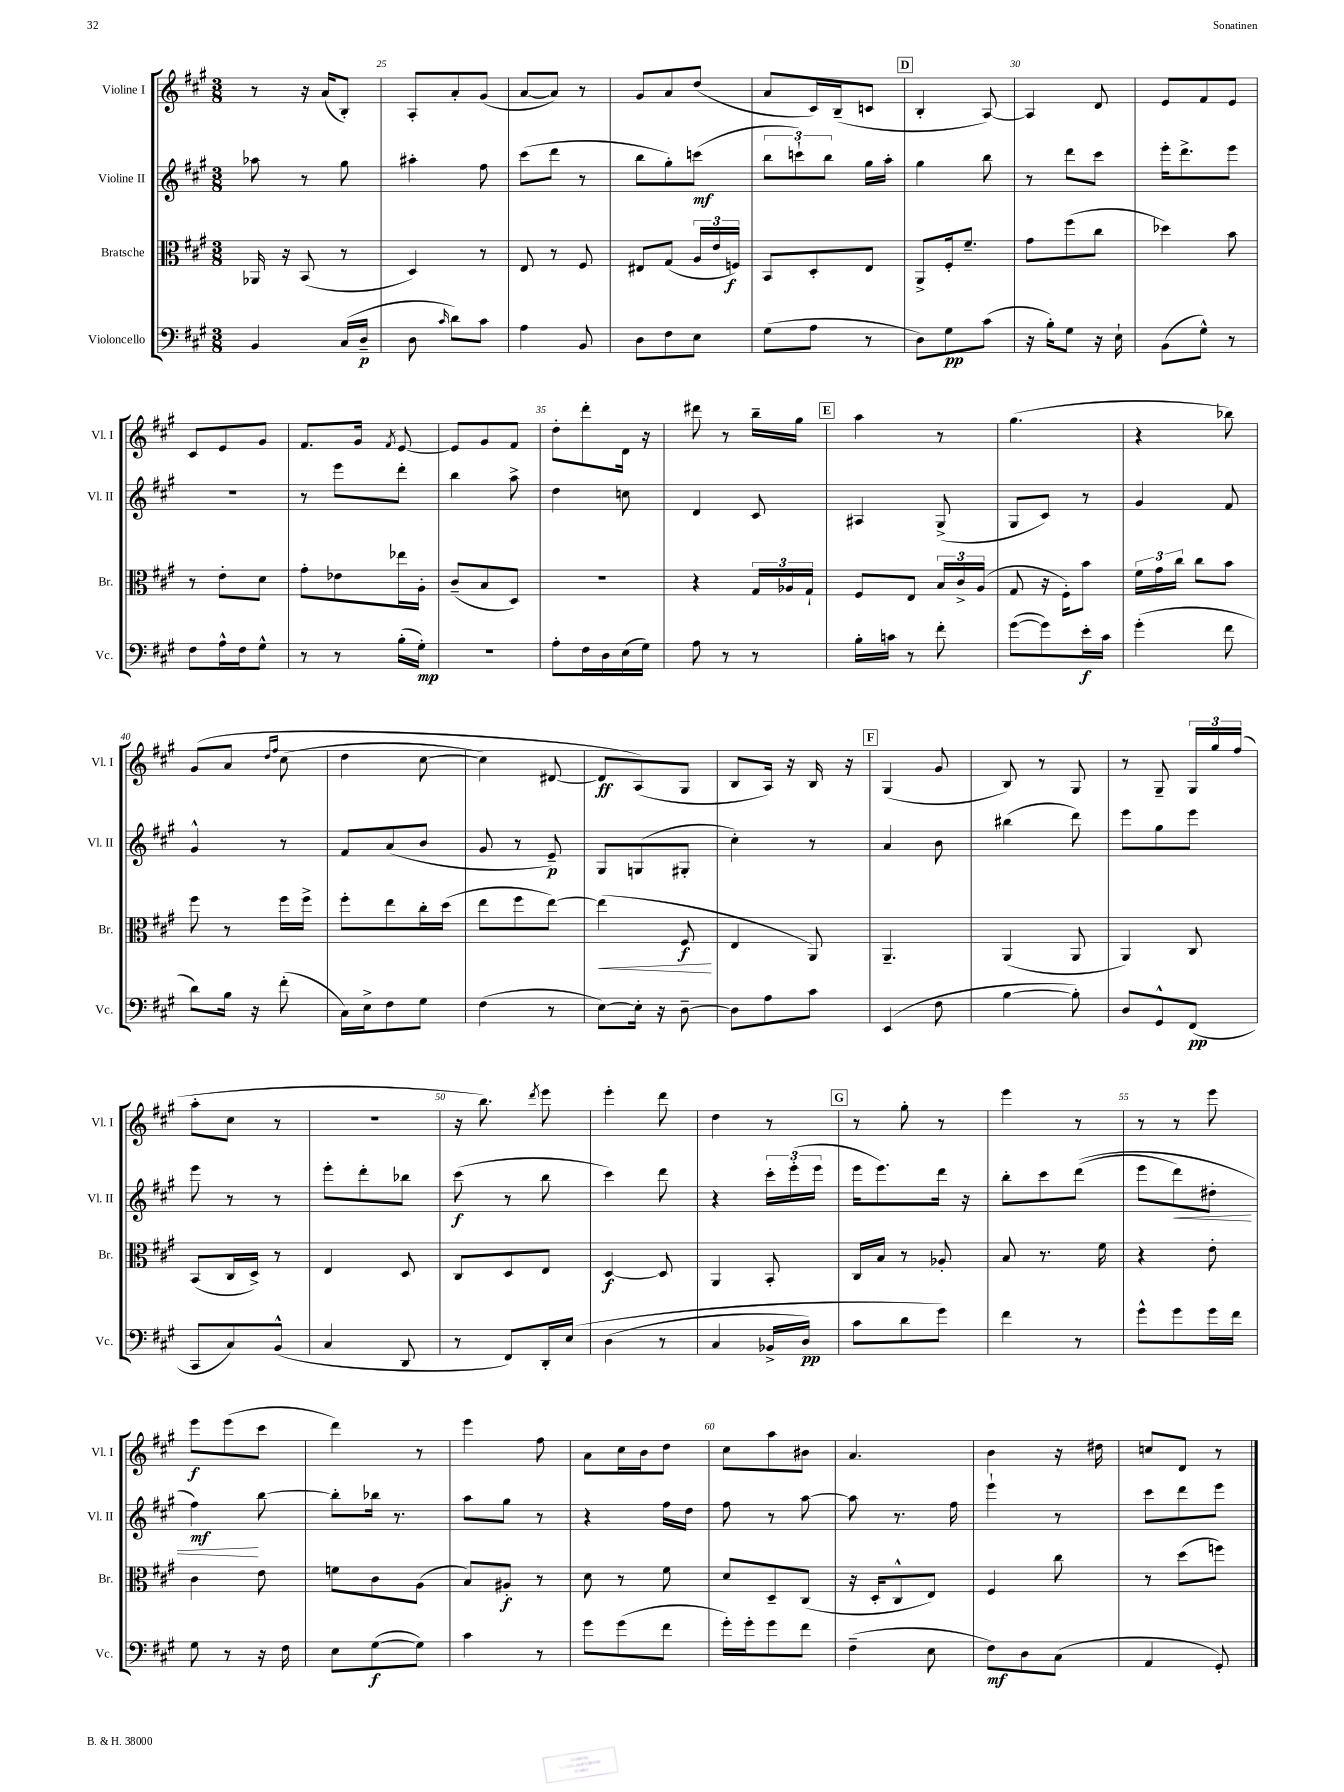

**kern	**kern	**kern	**kern
*staff4	*staff3	*staff2	*staff1
*clefF4	*clefC3	*clefG2	*clefG2
*k[f#c#g#]	*k[f#c#g#]	*k[f#c#g#]	*k[f#c#g#]
*M3/8	*M3/8	*M3/8	*M3/8
4BB	16AA-	8aa-	8r
.	16r	.	.
.	(8BB	8r	16r
.	.	.	(16a
(16C#	8r	8gg#	8B')
16D~	.	.	.
=	=	=	=
8D	4D)	4aa#'	8A'
16qqc#	.	.	.
8d)	.	.	8a'
8c#	8r	8ff#	(8g#
=	=	=	=
4A	8E	(8ccc#	[8a
.	8r	8ddd	8a])
8BB	8F#	8r	8r
=	=	=	=
8D	8E#	8bb	8g#
8F#	(8G#	8gg#')	8a
8E	24A	(8ccc	(8dd
.	24e	.	.
.	24F)	.	.
=	=	=	=
(8G#	8BB	12bb	8a
.	.	12ccc`)	.
8A	8D'	.	16c#)
.	.	12bb	.
.	.	.	(16B~
8r	8E	16gg#	8c
.	.	16aa'	.
=	=	=	=
8D)	8AA^	4gg#	4B'
8G#	16F#'	.	.
.	8.f#~	.	.
(8c#	.	8bb	[8A)
=	=	=	=
16r	8g#	8r	4A]
16B')	.	.	.
8G#	(8ff#	8ddd	.
16r	8cc#	8ccc#	8d
16E`	.	.	.
=	=	=	=
(8BB	4dd-)	16eee'	8e
.	.	8.ddd^	.
8G#^^)	.	.	8f#
8r	8b	8eee	8e
=	=	=	=
8F#	8r	4.r	8c#
16A^^	8e'	.	8e
16F#	.	.	.
8G#^^	8d	.	8g#
=	=	=	=
8r	8g#'	8r	8.f#
8r	8e-	8eee	.
.	.	.	16g#
.	.	.	8qf#
(16B'	16ee-	8ddd'	[8e
16G#')	16A'	.	.
=	=	=	=
4.r	(8c#~	4bb	8e]
.	8B	.	8g#
.	8D)	8aa^	8f#
=	=	=	=
8A'	4.r	4dd	8dd'
16F#	.	.	8ddd'
16D	.	.	.
(16E	.	8cc	16d
16G#)	.	.	16r
=	=	=	=
8A	4r	4d	8ddd#
8r	.	.	8r
8r	24G#	8c#	16bb~
.	24A-	.	.
.	.	.	16gg#
.	24G#`	.	.
=	=	=	=
16B'	8F#	4A#	4aa
16c	.	.	.
8r	8E	.	.
8f#'	24B	(8G#^	8r
.	24c#^	.	.
.	(24A	.	.
=	=	=	=
([8g#	8G#	8G#	(4.gg#
8g#])	16r	8c#)	.
.	16F#')	.	.
16e'	8b	8r	.
16c#	.	.	.
=	=	=	=
(4g#'	24f#	4g#	4r
.	24g#	.	.
.	24cc#	.	.
.	8cc#	.	.
8f#	8b	8f#	8bb-)
=	=	=	=
8d)	8ff#	4g#^^	&(8g#
16B	8r	.	8a
16r	.	.	.
.	.	.	16qqdd
.	.	.	16qqff#
(8f#'	16ff#	8r	(8cc#
.	16ff#^	.	.
=	=	=	=
16C#)	8ff#'	8f#	4dd
16E^	.	.	.
8F#	8ee	(8a	.
8G#	16cc#'	8b	[8cc#
.	(16dd	.	.
=	=	=	=
(4F#	8ee	8g#	4cc#])
.	8ff#	8r	.
8r	[8ee)	8e~)	[8d#
=	=	=	=
[8E)	(4ee]	8G#	8d#]
16E']	.	(8G	(8A&)
16r	.	.	.
[8D~	8F#	8G#'	8G#
=	=	=	=
8D]	4E	4cc#')	8B
8A	.	.	16A)
.	.	.	16r
8c#	8AA)	8r	16B
.	.	.	16r
=	=	=	=
(4EE	4.AA~	4a	(4G#
8F#	.	8b	8g#
=	=	=	=
[4B	(4AA	(4bb#	8B)
.	.	.	8r
8B'])	8AA	8ddd)	8G#
=	=	=	=
8D	4AA)	8eee	8r
8GG#^^	.	8gg#	8G#~
(8FF#	8C#	8eee	24G#
.	.	.	24gg#
.	.	.	(24ff#
=	=	=	=
8CC#	(8BB	8eee	8aa'
8C#)	16C#	8r	8cc#
.	16D^)	.	.
(8BB^^	8r	8r	8r
=	=	=	=
4C#	4E	8eee'	4.r
.	.	8ddd'	.
8DD	8D	8bb-	.
=	=	=	=
8r	8C#	(8ccc#	16r
.	.	.	8.bb)
8FF#)	8D	8r	.
.	.	.	8qddd
16DD'	8E	8bb	8eee
&(16E	.	.	.
=	=	=	=
(4D	[4D	4ccc#)	4eee'
8r	8D]	8ddd	8ddd
=	=	=	=
4C#	4AA	4r	4dd
16BB-^	8BB'	24ccc#'	8r
.	.	(24eee'	.
16D)	.	.	.
.	.	24eee	.
=	=	=	=
8c#	16C#	16eee	8r
.	16B	8.eee)	.
8d	8r	.	8gg#'
8g#&)	8A-'	16ddd	8r
.	.	16r	.
=	=	=	=
4f#	8B	8bb'	4eee
.	8.r	8ccc#	.
8r	.	&((8ddd	8r
.	16f#	.	.
=	=	=	=
8g#^^	4r	8eee	8r
8g#	.	8ddd)	8r
16g#	8e'	8dd#'	8eee
16f#	.	.	.
=	=	=	=
8G#	4c#	4ff#&)	8eee
8r	.	.	(8eee
16r	8e	[8bb	8ccc#
16F#	.	.	.
=	=	=	=
8E	8f	8bb']	4ddd)
([8G#	8c#	16bb-	.
.	.	8.r	.
8G#])	(8A	.	8r
=	=	=	=
4c#	8B)	8aa	4eee
.	8A#'	8gg#	.
8r	8r	8r	8ff#
=	=	=	=
8g#	8d	4r	8a
(8g#	8r	.	16cc#
.	.	.	16b
8f#	8f#	16ff#	8dd
.	.	16dd	.
=	=	=	=
16g#')	8d	8ff#	8cc#
16g#'	.	.	.
8g#	8D~	8r	8aa
8f#	(8C#	[8aa	8b#
=	=	=	=
(4F#~	16r	8aa]	4.a
.	16D'	.	.
.	8C#^^	8.r	.
8E	8E)	.	.
.	.	16ff#	.
=	=	=	=
8F#)	4F#	4eee`	4b
8D	.	.	.
(8C#	8cc#	8r	16r
.	.	.	16dd#
=	=	=	=
4AA	8r	8ccc#	8cc
.	(8dd	8ddd	8d
8GG#')	8ff)	8eee	8r
==	==	==	==
*-	*-	*-	*-
